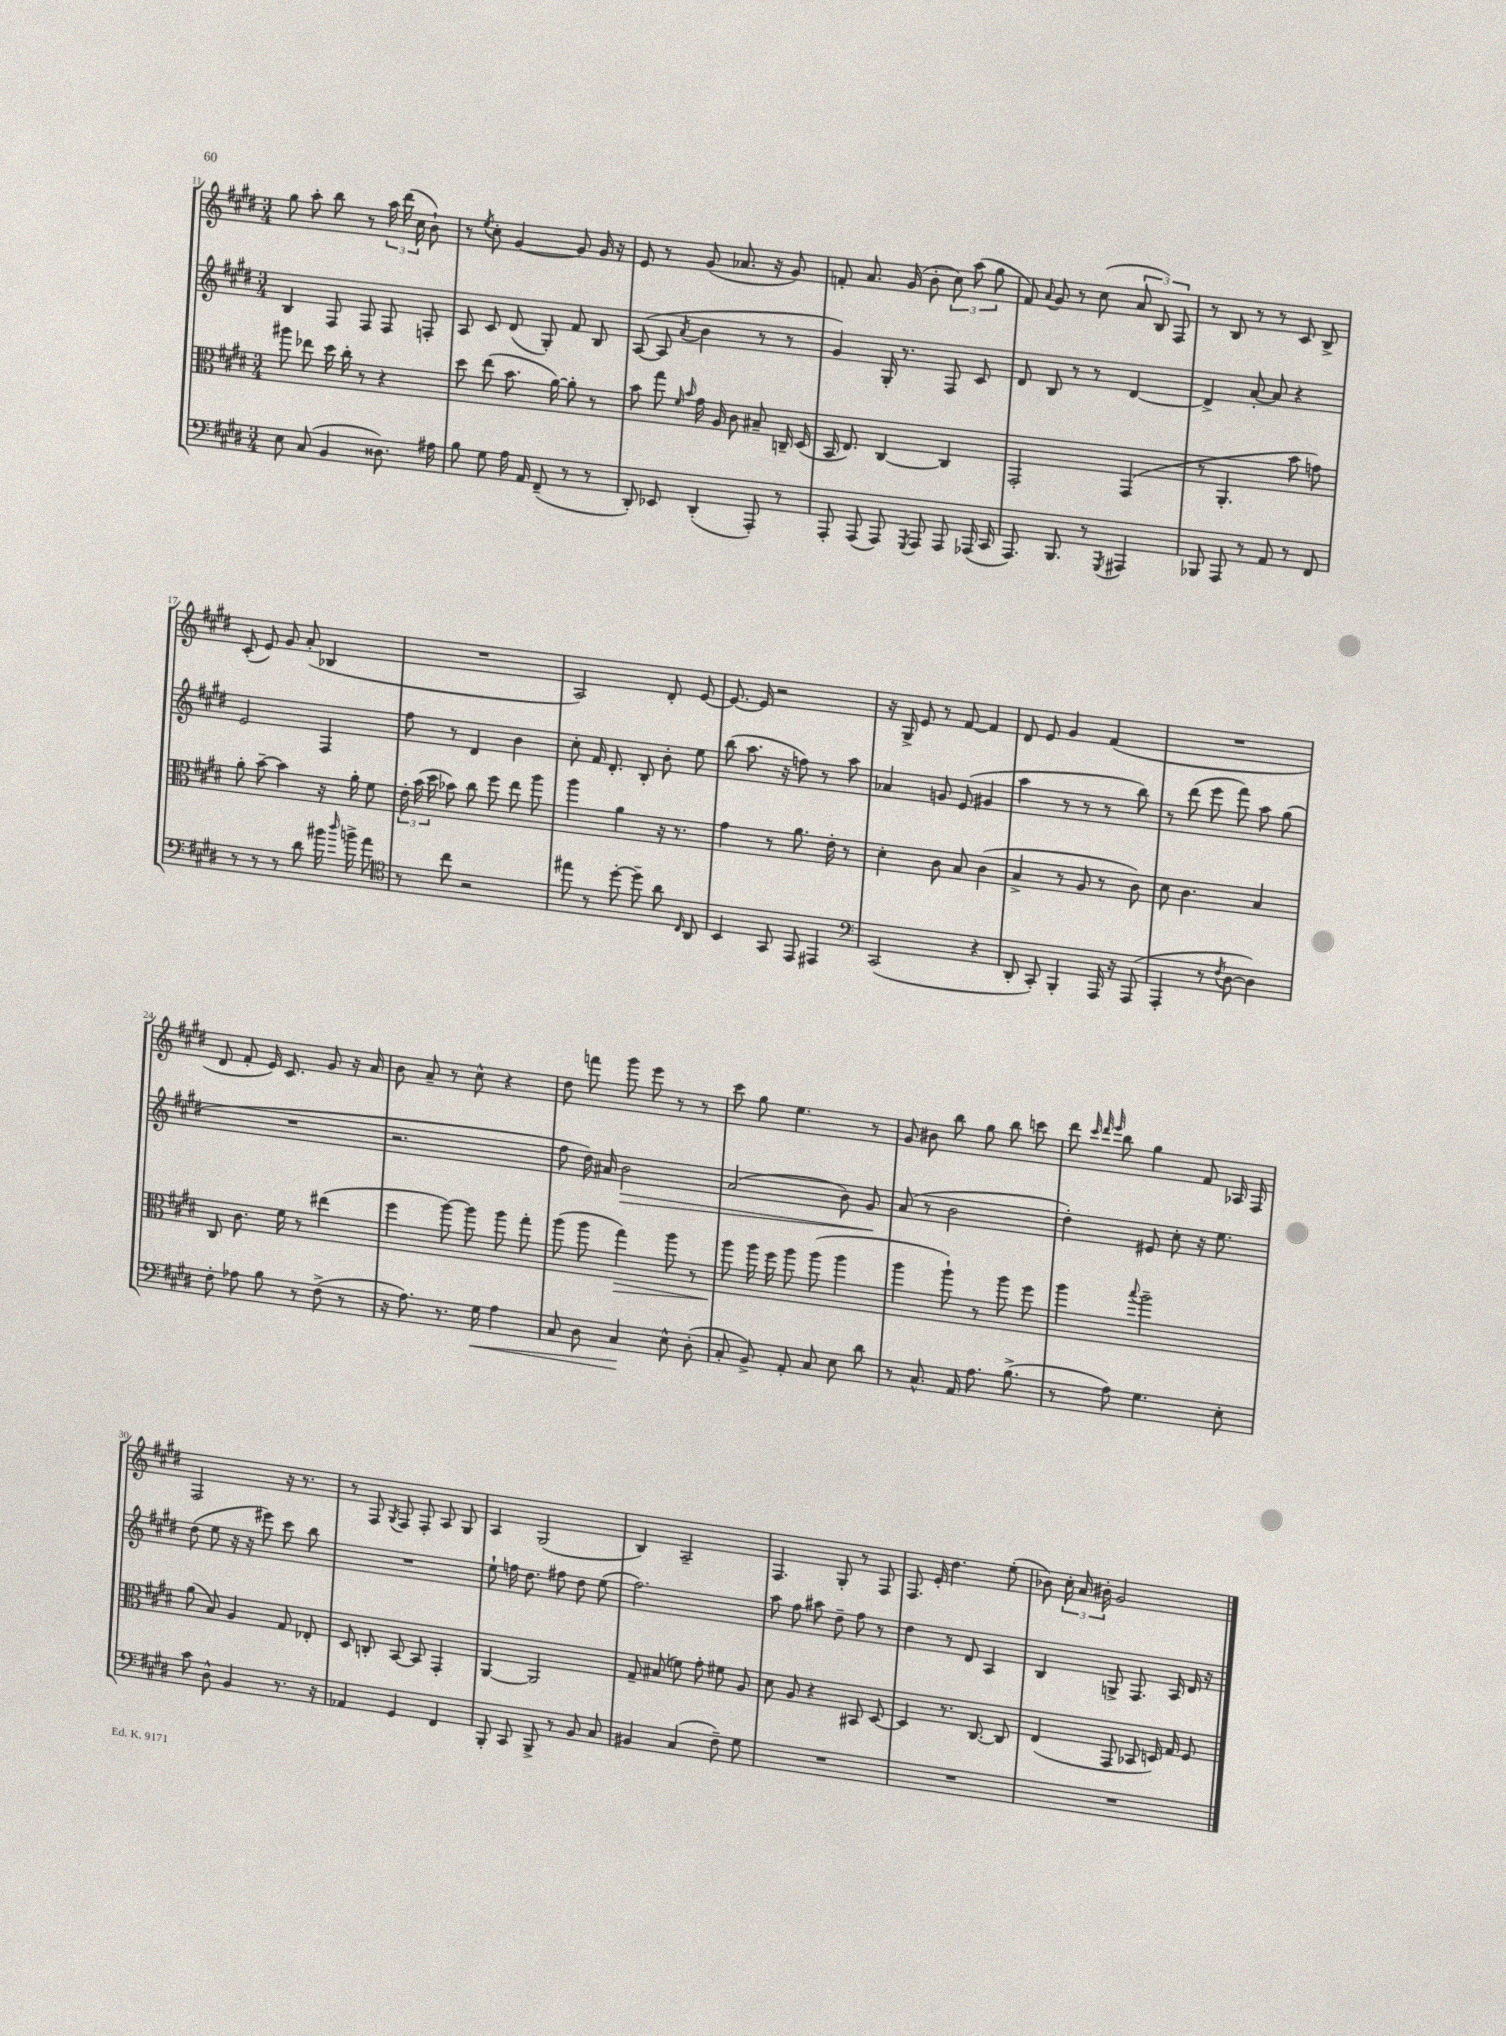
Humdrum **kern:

**kern	**kern	**kern	**kern
*staff4	*staff3	*staff2	*staff1
*clefF4	*clefC3	*clefG2	*clefG2
*k[f#c#g#d#]	*k[f#c#g#d#]	*k[f#c#g#d#]	*k[f#c#g#d#]
*M3/4	*M3/4	*M3/4	*M3/4
8E	8aa#	4B	8gg#
(8C#	8ee-	.	8aa'
4BB	16dd#	8F#	8bb
.	16cc#'	.	.
.	8r	8F#	8r
8.D##)	4r	8F#	24aa
.	.	.	(24ddd#
.	.	.	24cc#
.	.	8F'	8b`)
16A#	.	.	.
=	=	=	=
8B	8dd#	8A	8r
.	.	.	8qee
8G#	(8ee	8c#	8cc#'
16A	8.b	(8d#	[4g#
16AA	.	.	.
(8FF#~	.	8G#')	.
.	[16a)	.	.
8r	8a']	8f#	8g#]
8r	8r	8B	16g#
.	.	.	16r
=	=	=	=
8DD#')	8b	([8A	8e
8EE-	8gg#	8A]	8r
.	16qqf#	.	.
.	16qqb	8qa	.
(4DD#'	16g#	4b	(8g#
.	16A	.	.
.	8c#	.	8.a-
8AAA')	8B#~	8r	.
.	.	.	16r
8r	16C~	8r	8g#)
.	(16D#	.	.
=	=	=	=
8AAA'	16BB	4g#)	8f'
.	8.E)	.	.
(8AAA	.	.	8.a
8AAA)	[4C#	16G#'	.
.	.	8.r	(16g#
8qGGG#	.	.	.
8AAA	.	.	8b'
8AAA	4C#]	8F#	12cc#)
.	.	.	(12aa
(16AAA-	.	8c#	.
.	.	.	12gg#
16CC#	.	.	.
=	=	=	=
8.AAA)	2GG#'	8d#	8f#)
.	.	.	8qqa
.	.	8B	8g#
8.BBB	.	.	.
.	.	8r	8r
8r	.	8r	(8cc#
8qGGG#	.	.	.
4AAA#	(4GG#	[4d#	12a
.	.	.	12B)
.	.	.	12F#
=	=	=	=
8BBB-	8r	4d#^]	8r
8AAA	4.AA'	.	8B
8r	.	[8a'	8r
8AA	.	8a]	8r
8r	8b	4r	8c#
8FF#	8g)	.	8B^
=	=	=	=
8r	8a'	2e	(8c#'
8r	[8b~	.	8e)
8r	4b]	.	8g#
8d#	.	.	(8a'
16b#	16r	4F#	4B-
16qqdd#	.	.	.
16b^	16a'	.	.
8a	8f#	.	.
=	=	=	=
*clefC4	*	*	*
8r	24e'	8ff#	2.r
.	(24b	.	.
.	24dd#	.	.
8cc#	8b-)	8r	.
2r	8cc#	4d#	.
.	8ff#	.	.
.	8ee	4b	.
.	8aa	.	.
=	=	=	=
8ee#	4aa	8cc#'	2A)
8r	.	16f#	.
.	.	8.d#'	.
[8dd#'	4a	.	.
8dd#~]	.	8B'	.
8a	16r	8b'	8d#'
.	8.r	.	.
16qqC#	.	.	.
8AA	.	8ee	[8e
=	=	=	=
4BB	4g#	(8bb	8.e_
.	.	8.aa	.
.	.	.	16e]
8GG#	8r	.	2r
.	.	16r	.
8EE	8.a	8ff)	.
4EE#	.	8r	.
.	16e'	.	.
.	8r	8aa	.
=	=	=	=
*clefF4	*	*	*
(2CC#	4d#'	4a-	16r
.	.	.	16G#^
.	.	.	8e
.	8c#	8g	8r
.	8B	(8e	[8f#
4r	(4c#	4g#	4f#]
=	=	=	=
8DD#'	4B^	4aa	8d#
8CC#')	.	.	8e
4BBB'	8r	8r	4g#
.	8A	8r	.
16AAA	8r	8r	(4f#
16r	.	.	.
(8AAA	8c#)	8bb)	.
=	=	=	=
4AAA'	8d#	8r	2.r
.	4.c#	(8ddd#	.
8r	.	8eee	.
8qF#	.	.	.
[8D#	.	8fff#)	.
4D#])	4B	8aa	.
.	.	(8gg#	.
=	=	=	=
8F#'	8C#	2.r	8d#
8A-	8.c#	.	8f#'
8B	.	.	16e)
.	16f#	.	8.c#
8r	8r	.	.
(8F#^	(4ee#	.	8g#
8r	.	.	16r
.	.	.	16a
=	=	=	=
16r	4ff#	2.r	8b
8.A)	.	.	.
.	.	.	8a~
8.r	[8aa)	.	8r
.	8aa]	.	8cc#^^
16G#	.	.	.
4A	8aa	.	4r
.	8gg#'	.	.
=	=	=	=
8C#	(8aa	8ff#	8dd#
8D#	8aa	16dd#)	8fff
.	.	16a#	.
4C#	4gg#)	2b	8ggg#
.	.	.	8eee
8E^^	8aa	.	8r
(8D#'	8r	.	8r
=	=	=	=
8C#'	8aa	(2a	8ccc#
8BB^)	16aa	.	8gg#
.	16ff#	.	.
8AA'	8aa	.	4.ee
8C#	(8aa	.	.
8E	4aa	8b)	.
8d#	.	8g#	8r
=	=	=	=
8r	4aa	(8a	8g#
8.C#^^	.	8r	8b#
.	8aa`)	2b	8bb
16AA	.	.	.
8.A	8r	.	8gg#
.	8aa	.	8bb
(8.B^	.	.	.
.	8ff#	.	8ccc
=	=	=	=
8r	4aa	4dd#')	8ddd#
.	.	.	32qqccc#
.	.	.	32qqddd#
.	.	.	32qqeee
8A)	.	.	8bb
.	8qqbb	.	.
4.G#	2aa~	8e#	4gg#
.	.	8cc#'	.
.	.	16r	8f#
.	.	8.ee	.
8E'	.	.	16A-
.	.	.	16F#
=	=	=	=
8c#	(8a	(8dd#	2F#
8D#^^	8B)	8ee	.
4BB	4A	16r	.
.	.	16r	.
.	.	8eee#)	.
8.r	8G#	8ccc#	16r
.	.	.	8.r
.	8E-'	8bb	.
16r	.	.	.
=	=	=	=
4AA-	8D#	2.r	8r
.	8C'	.	8F#
.	.	.	8qG#
4GG#	[8BB	.	8F#
.	8BB]	.	8F#'
4FF#	4GG#'	.	8A
.	.	.	8G#
=	=	=	=
8BBB'	[4AA	8ee`	4A
8CC#	.	16ff	.
.	.	8.dd#	.
8BBB^	2AA]	.	(2G#
8r	.	8ff#	.
8BB	.	8dd#	.
8C#	.	(8ee	.
=	=	=	=
4BB#	8G#~	2.ff#)	4B)
.	(8B#	.	.
(4C#	8f)	.	2A~
.	8g#'	.	.
8F#~)	8f#	.	.
8G#	8A	.	.
=	=	=	=
2.r	8d#	8aa	4.F#
.	8A	8ff#	.
.	4r	8aa#	.
.	.	8dd#~	8G#'
.	8BB#	8ff#	8r
.	[8D#	8r	8F#
=	=	=	=
2.r	4D#]	4dd#	8.F#
.	.	.	16e'
.	8.r	8r	4.dd#
.	.	8d#	.
.	[8.C#	.	.
.	.	4A	.
.	8C#]	.	(8ee'
=	=	=	=
2.r	(4E	4B	8b-)
.	.	.	24cc#'
.	.	.	24a
.	.	.	24b#'
.	8GG#	8G^	2g#
.	8BB-	8.F#	.
.	16D)	.	.
.	16G#	16A	.
.	8F#	16d#	.
.	.	16r	.
==	==	==	==
*-	*-	*-	*-
